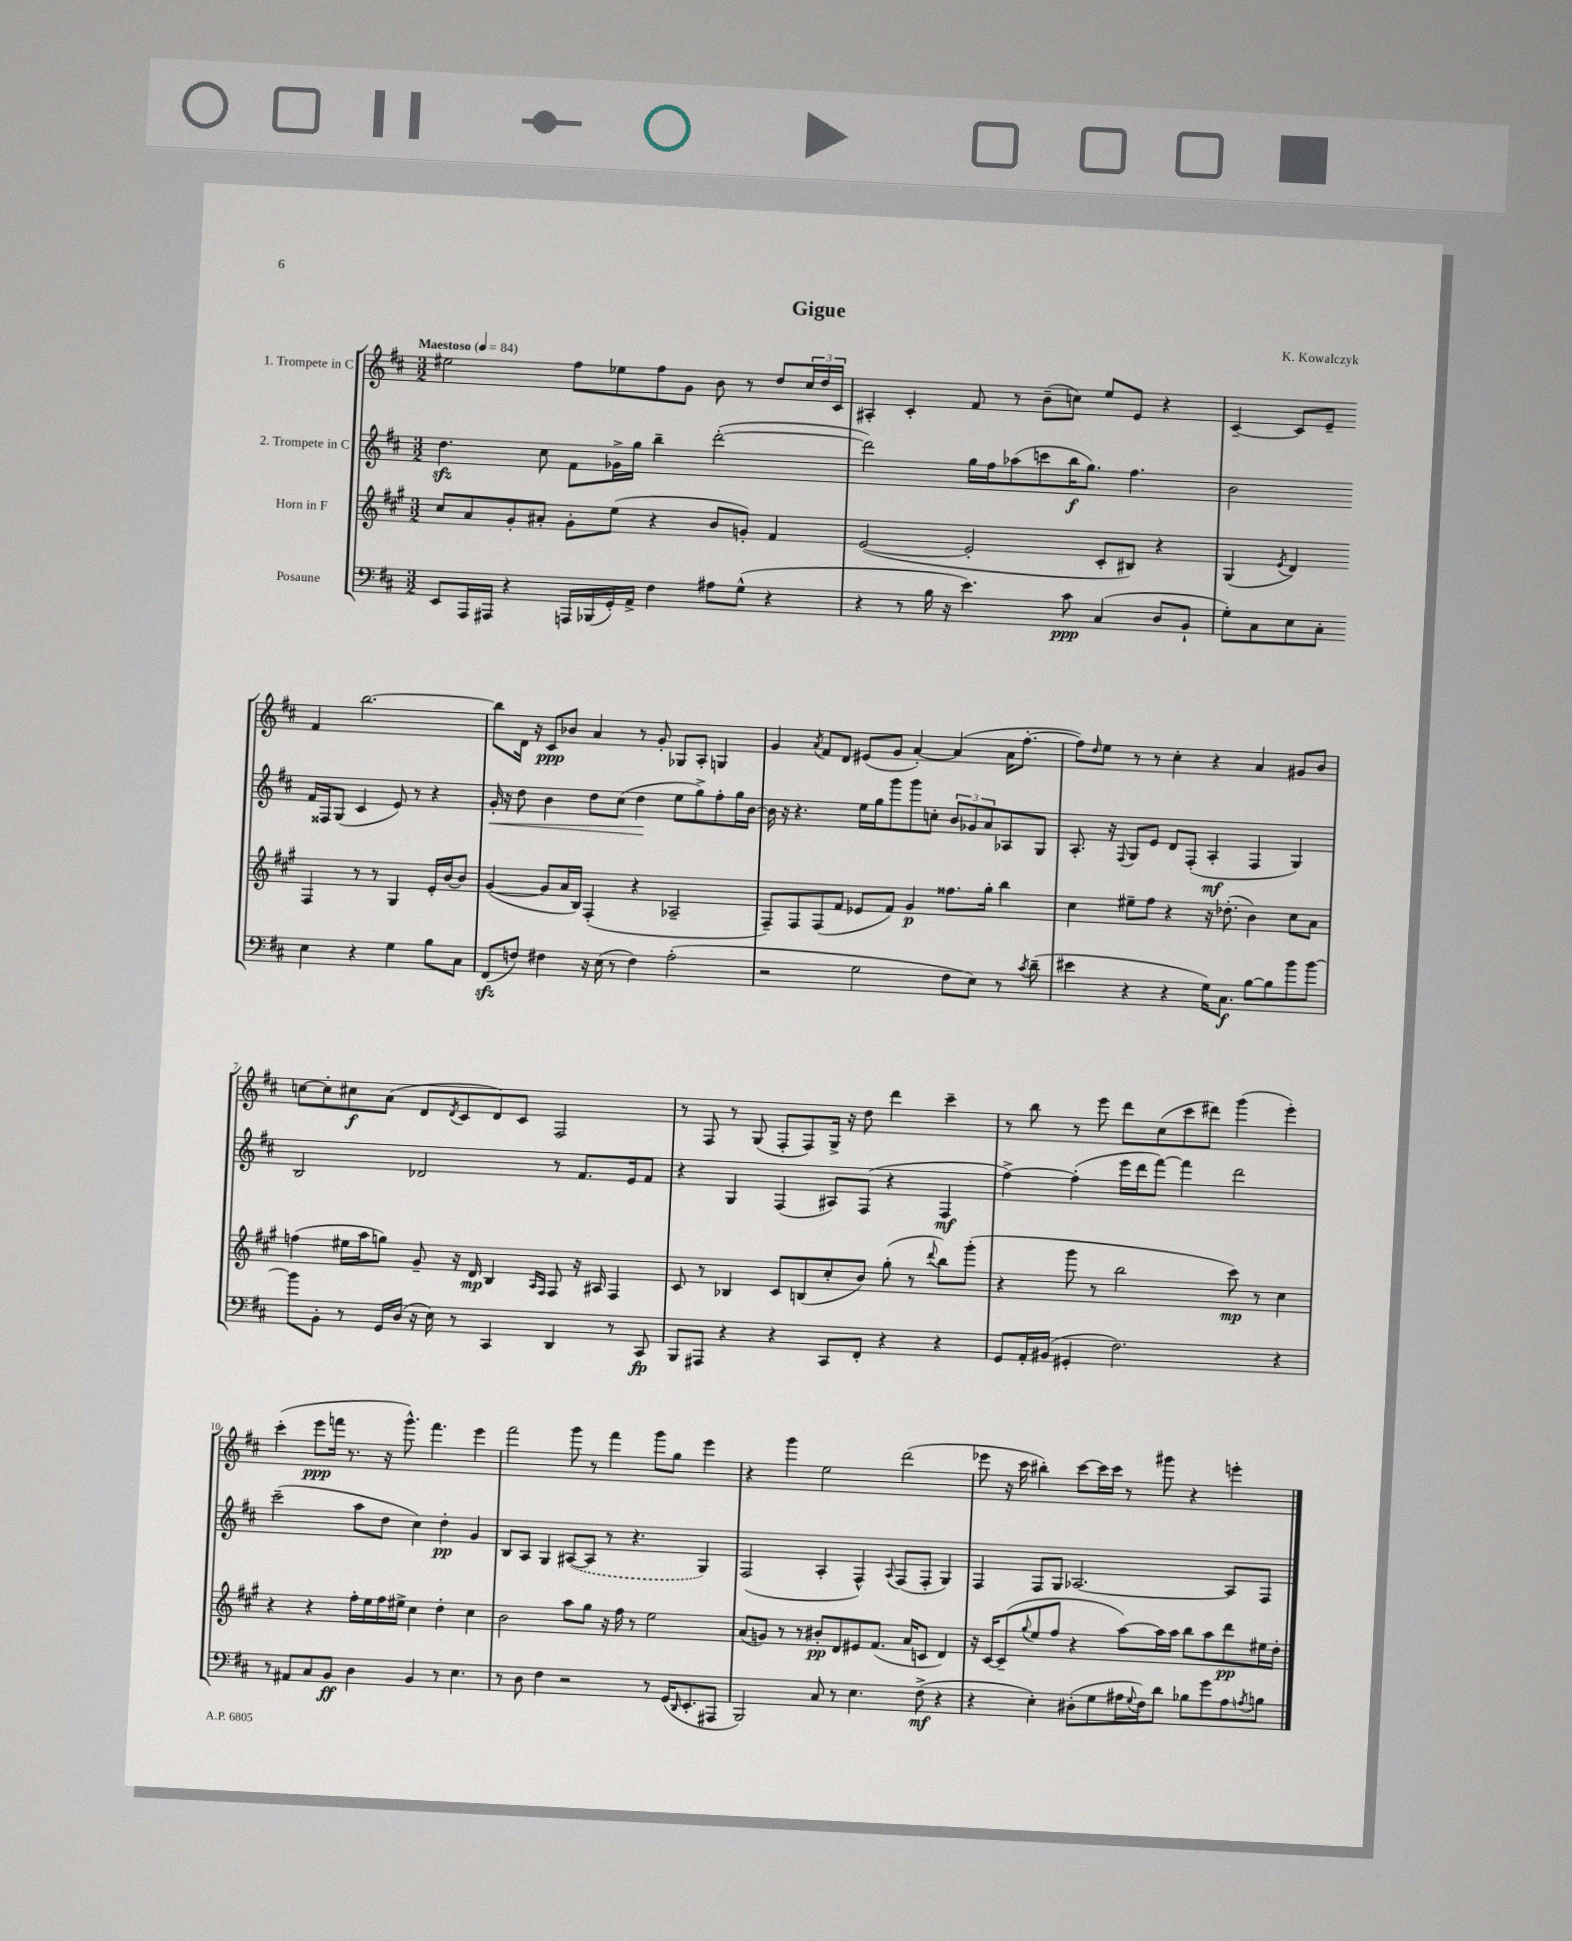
\header { title = "Gigue" composer = "K. Kowalczyk" }
<<
\new StaffGroup <<
\new Staff = "s0" \with { instrumentName = "1. Trompete in C" } {
    \clef treble \key d \major \numericTimeSignature \time 3/2 \tempo "Maestoso" 4 = 84
    eis''2 fis''8 ees''8 fis''8 g'8 b'8 r8 d''8 \tuplet 3/2 { cis''16 d''16 cis'16 } |
    ais4-. cis'4-. fis'8 r8 b'8--( c''8) e''8 e'8 r4 |
    cis'4~-- cis'8 e'8-- fis'4 b''2.~ |
    b''8 d'16 r16 cis'8\ppp bes'8 a'4 r8 g'8-. ges8 a8-. g4 |
    g'4 \acciaccatura { a'8 } fis'8 d'8 eis'8( g'8 a'4~-.) a'4( a'16 fis''8.~-. |
    fis''8) \grace { d''16 } e''8 r8 r8 cis''4-. r4 a'4 gis'8 b'8 |
    c''8~ c''8-. cis''8\f a'8( d'8 \acciaccatura { d'8 } cis'8 d'8) cis'8 fis2 |
    r8 fis8 r8 g8( fis8-. fis8) g16-> r16 d''8 d'''4 cis'''4-- |
    r8 b''8 r8 e'''8 d'''8 cis''8( cis'''8 dis'''8) g'''4( e'''4-.) |
    cis'''4-.( e'''8\ppp f'''16 r8. r16 g'''8.-^) f'''4. e'''4 |
    fis'''2 g'''8 r8 fis'''4 g'''8 g''8 e'''4 |
    r4 g'''4 e''2 d'''2( |
    ees'''8 r16 cis'''16 bis''4-.) cis'''8~ cis'''16 cis'''16 r8 gis'''8 r4 e'''4-. \bar "|." |
}
\new Staff = "s1" \with { instrumentName = "2. Trompete in C" } {
    \clef treble \key d \major \numericTimeSignature \time 3/2
    d''4.\sfz cis''8 fis'8 ges'16-> g''16 b''4-- d'''2~-.( |
    d'''2) g''16 fis''16 aes''8( c'''8 b''16\f g''8.) fis''4. |
    b'2 fis'16 fisis16 g8( cis'4 e'8) r8 r4 |
    g'16-.\< r16 d''8 b'4 d''8 cis''8( d''4\! e''8 g''8->) fis''8-. g''16 b'16~ |
    b'16 r16 r4. e''16 g''16 g'''8 g'''8 c''8-. \tuplet 3/2 { b'8 ges'8 a'8 } aes8 g8 |
    a8.-. r16 \appoggiatura { fis8 } g8 e'8 d'8 fis8-.( a4-.\mf fis4 g4) |
    b2 des'2 r8 fis'8. e'16 fis'8 |
    r4 g4 fis4( ais8) fis8( r4 fis4\mf |
    fis''4~->) fis''4-.( e'''16 d'''16 fis'''8~) fis'''4 d'''2 |
    cis'''2--( a''8 d''8 cis''4) d''4-.\pp g'4 |
    b8 a8 g4 \once \slurDashed ais8~( ais8 r8 r4. g4) |
    fis2( a4-. fis4-^) \appoggiatura { a8 } fis8( fis8-. g4) |
    fis4 fis8 g8 aes2.~ aes8 fis8 \bar "|." |
}
\new Staff = "s2" \with { instrumentName = "Horn in F" } {
    \clef treble \key a \major \numericTimeSignature \time 3/2
    cis''8 a'8 gis'8-. ais'8-. gis'8-. e''8( r4 b'8 g'8-.) fis'4 |
    e'2~( e'2-. cis'8-. bis8) r4 |
    gis4( \acciaccatura { e'8 } d'4) fis4 r8 r8 gis4 e'16-. b'16~ b'8 |
    gis'4~( gis'8 a'16 b16) fis4-.( r4 aes2-- |
    fis8--) fis8 fis8( fis'8 ees'8 fis'8) gis'4\p fisis''8. gis''16-. b''4 |
    cis''4 eis''8-- fis''8 r4 r16 des''8.-.( b'4) cis''8 a'8 |
    f''4( eis''16 a''16 g''8) gis'8-- r16 d'16\mp b4 \grace { a16 fis16 } fis8 r16 ais16 fis4 |
    cis'8 r8 bes4 cis'8 b8( cis''8-. b'8) gis''8-.( r8 \appoggiatura { d'''8 } b''8) gis'''8-.( |
    r4 gis'''8 r8 b''2 cis'''8\mp) r8 cis''4 |
    r4 r4 fis''16-. e''16 fis''16 eis''16-> cis''4 d''4-. cis''4 |
    b'2 a''8 gis''8 r16 fis''16 r8 e''2 |
    a'8( g'8) r8 r8 bis'8-.\pp d'8 eis'8 fis'8.( a'16 c'8 d'4) |
    r16 cis'16~ cis'8--( \appoggiatura { gis''8 } e''8 fis''8 r4 a''8~) a''16 a''16 b''8 a''8 d'''8\pp eis''16 d''16-. \bar "|." |
}
\new Staff = "s3" \with { instrumentName = "Posaune" } {
    \clef bass \key d \major \numericTimeSignature \time 3/2
    e,8 a,,16 ais,,16 r4 a,,16 bes,,16( g,16-.) a,16-> fis4 ais8 g8-^( r4 |
    r4 r8 b16 r16 e'4.) cis'8\ppp cis4( d8 b,8-! |
    g8-.) cis8 e8 cis8-. e4 r4 g4 b8 cis8 |
    fis,8\sfz( f8) fis4 r16 e16( r8 fis4) a2-.( |
    r2 g2 fis8 e8) r8 \acciaccatura { cis'8 } d'8--( |
    eis'4 r4 r4 g16) cis8.\f b8~ b8 b'8 b'8~ |
    b'8 b,8-. r8 g,16 d16( r16 e16) r8 cis,4 d,4 r8 cis,8\fp |
    b,,8 ais,,8 r4 r4 cis,8 fis,8-. r4 r4 |
    g,8 a,16-. bis,16( gis,4-. fis2.) r4 |
    r8 ais,8 cis8 b,8\ff d4 b,4 r8 e4. |
    r8 d8 fis4 r2 r8 g,16( \grace { d,16 } e,8.-. ais,,8 |
    b,,2) cis8 r8 e4. fis8->\mf( r4 |
    r4 e4-.) dis8-.( g8 ais16 \appoggiatura { g8 } fis16) d'8 bes8 g'8 ais8 \acciaccatura { a8 } b8 \bar "|." |
}
>>
>>
